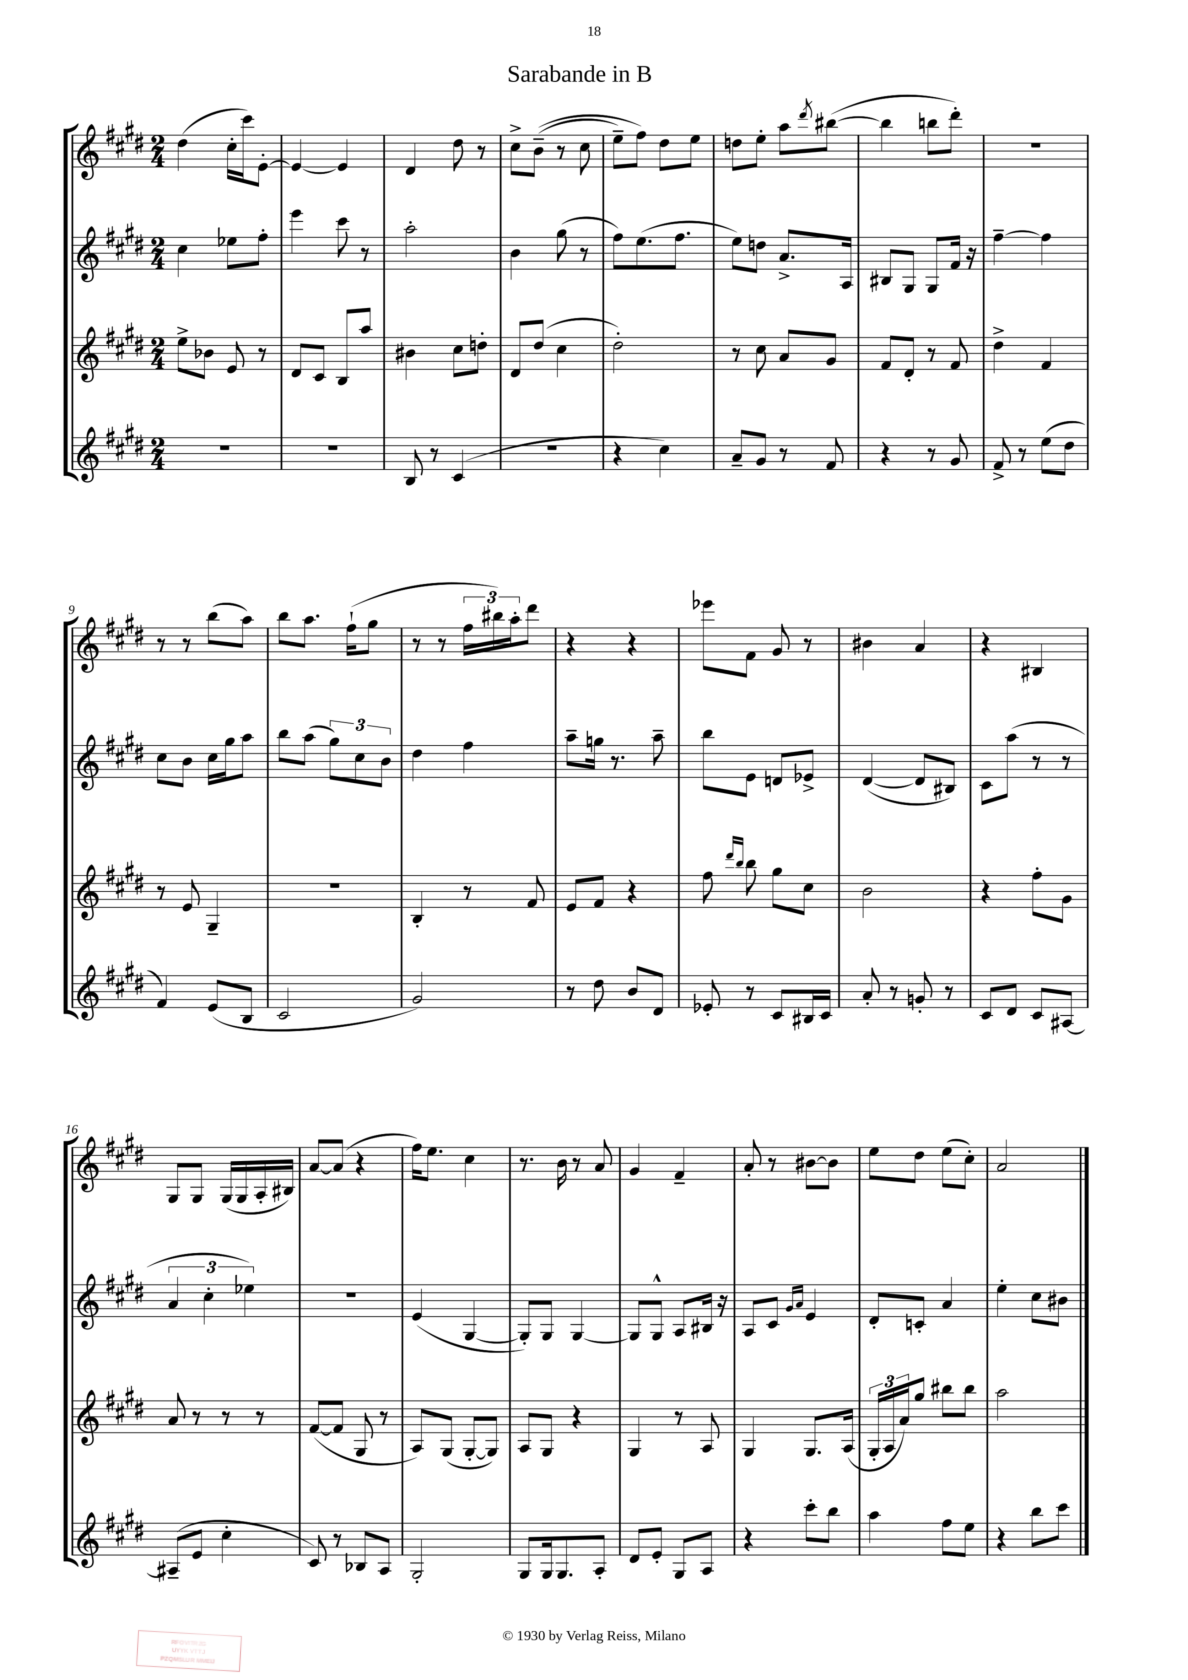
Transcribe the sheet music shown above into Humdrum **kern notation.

**kern	**kern	**kern	**kern
*staff4	*staff3	*staff2	*staff1
*clefG2	*clefG2	*clefG2	*clefG2
*k[f#c#g#d#]	*k[f#c#g#d#]	*k[f#c#g#d#]	*k[f#c#g#d#]
*M2/4	*M2/4	*M2/4	*M2/4
2r	8ee^	4cc#	(4dd#
.	8b-	.	.
.	8e	8ee-	16cc#'
.	.	.	16ccc#)
.	8r	8ff#'	[8e'
=	=	=	=
2r	8d#	4eee	4e_
.	8c#	.	.
.	8B	8ccc#	4e]
.	8aa	8r	.
=	=	=	=
8B	4b#	2aa'	4d#
8r	.	.	.
(4c#	8cc#	.	8dd#
.	8dd'	.	8r
=	=	=	=
2r	8d#	4b	8cc#^
.	(8dd#	.	&((8b~
.	4cc#	(8gg#	8r
.	.	8r	8cc#
=	=	=	=
4r	2dd#')	8ff#)	8ee~)
.	.	(8.ee	8ff#&)
4cc#)	.	.	8dd#
.	.	8.ff#	.
.	.	.	8ee
=	=	=	=
8a~	8r	8ee)	8dd
8g#	8cc#	8dd	8ee'
8r	8a	8.a^	8aa
.	.	.	8qddd#
8f#	8g#	.	([8bb#
.	.	16A	.
=	=	=	=
4r	8f#	8B#	4bb#]
.	8d#'	8G#	.
8r	8r	8G#	8bb
8g#	8f#	16f#	8ddd#')
.	.	16r	.
=	=	=	=
8f#^	4dd#^	[4ff#~	2r
8r	.	.	.
(8ee	4f#	4ff#]	.
8dd#	.	.	.
=	=	=	=
4f#)	8r	8cc#	8r
.	8e	8b	8r
(8e	4G#~	16cc#	(8bb
.	.	16gg#	.
8B	.	8aa	8aa)
=	=	=	=
2c#	2r	8bb	8bb
.	.	(8aa	8.aa
.	.	12gg#)	.
.	.	.	(16ff#`
.	.	12cc#	.
.	.	.	8gg#
.	.	12b	.
=	=	=	=
2g#)	4B'	4dd#	8r
.	.	.	8r
.	8r	4ff#	24ff#
.	.	.	24bb#)
.	.	.	24aa'
.	8f#	.	8ddd#
=	=	=	=
8r	8e	8aa~	4r
8dd#	8f#	16gg	.
.	.	8.r	.
8b	4r	.	4r
8d#	.	8aa~	.
=	=	=	=
8e-'	8ff#	8bb	8eee-
.	16qqddd#	.	.
.	16qqbb	.	.
8r	8bb	8e	8f#
8c#	8gg#	8d	8g#
16B#	8cc#	8e-^	8r
16c#	.	.	.
=	=	=	=
8a'	2b	([4d#	4b#
8r	.	.	.
8g'	.	8d#]	4a
8r	.	8B#)	.
=	=	=	=
8c#	4r	8c#	4r
8d#	.	(8aa	.
8c#	8ff#'	8r	4B#
[8A#	8g#	8r	.
=	=	=	=
(8A#~]	8a	6a	8G#
8e	8r	.	8G#
.	.	6cc#'	.
4cc#'	8r	.	(16G#
.	.	.	16G#
.	.	6ee-)	.
.	8r	.	16A'
.	.	.	16B#)
=	=	=	=
8c#)	([8f#	2r	[8a
8r	8f#]	.	(8a]
8B-	8G#	.	4r
8A	8r	.	.
=	=	=	=
2G#'	8A)	(4e	16ff#)
.	.	.	8.ee
.	(8G#	.	.
.	[8G#'	[4G#	4cc#
.	8G#])	.	.
=	=	=	=
8G#	8A	8G#'])	8.r
16G#	8G#	8G#	.
8.G#	.	.	16b
.	4r	[4G#	8r
8A'	.	.	8a
=	=	=	=
8d#	4G#	8G#]	4g#
8e'	.	8G#^^	.
8G#	8r	8A	4f#~
8A	8A	16B#	.
.	.	16r	.
=	=	=	=
4r	4G#	8A	8a'
.	.	8c#	8r
.	.	16qqg#	.
.	.	16qqa	.
8ccc#'	8.G#	4e	[8b#
8bb	.	.	8b#]
.	(16A	.	.
=	=	=	=
4aa	24G#'	8d#'	8ee
.	24A	.	.
.	24a)	.	.
.	8gg#	8c'	8dd#
8ff#	8bb#	4a	(8ee
8ee	8bb#	.	8cc#')
=	=	=	=
4r	2aa	4ee'	2a
8bb	.	8cc#	.
8ccc#	.	8b#	.
==	==	==	==
*-	*-	*-	*-
